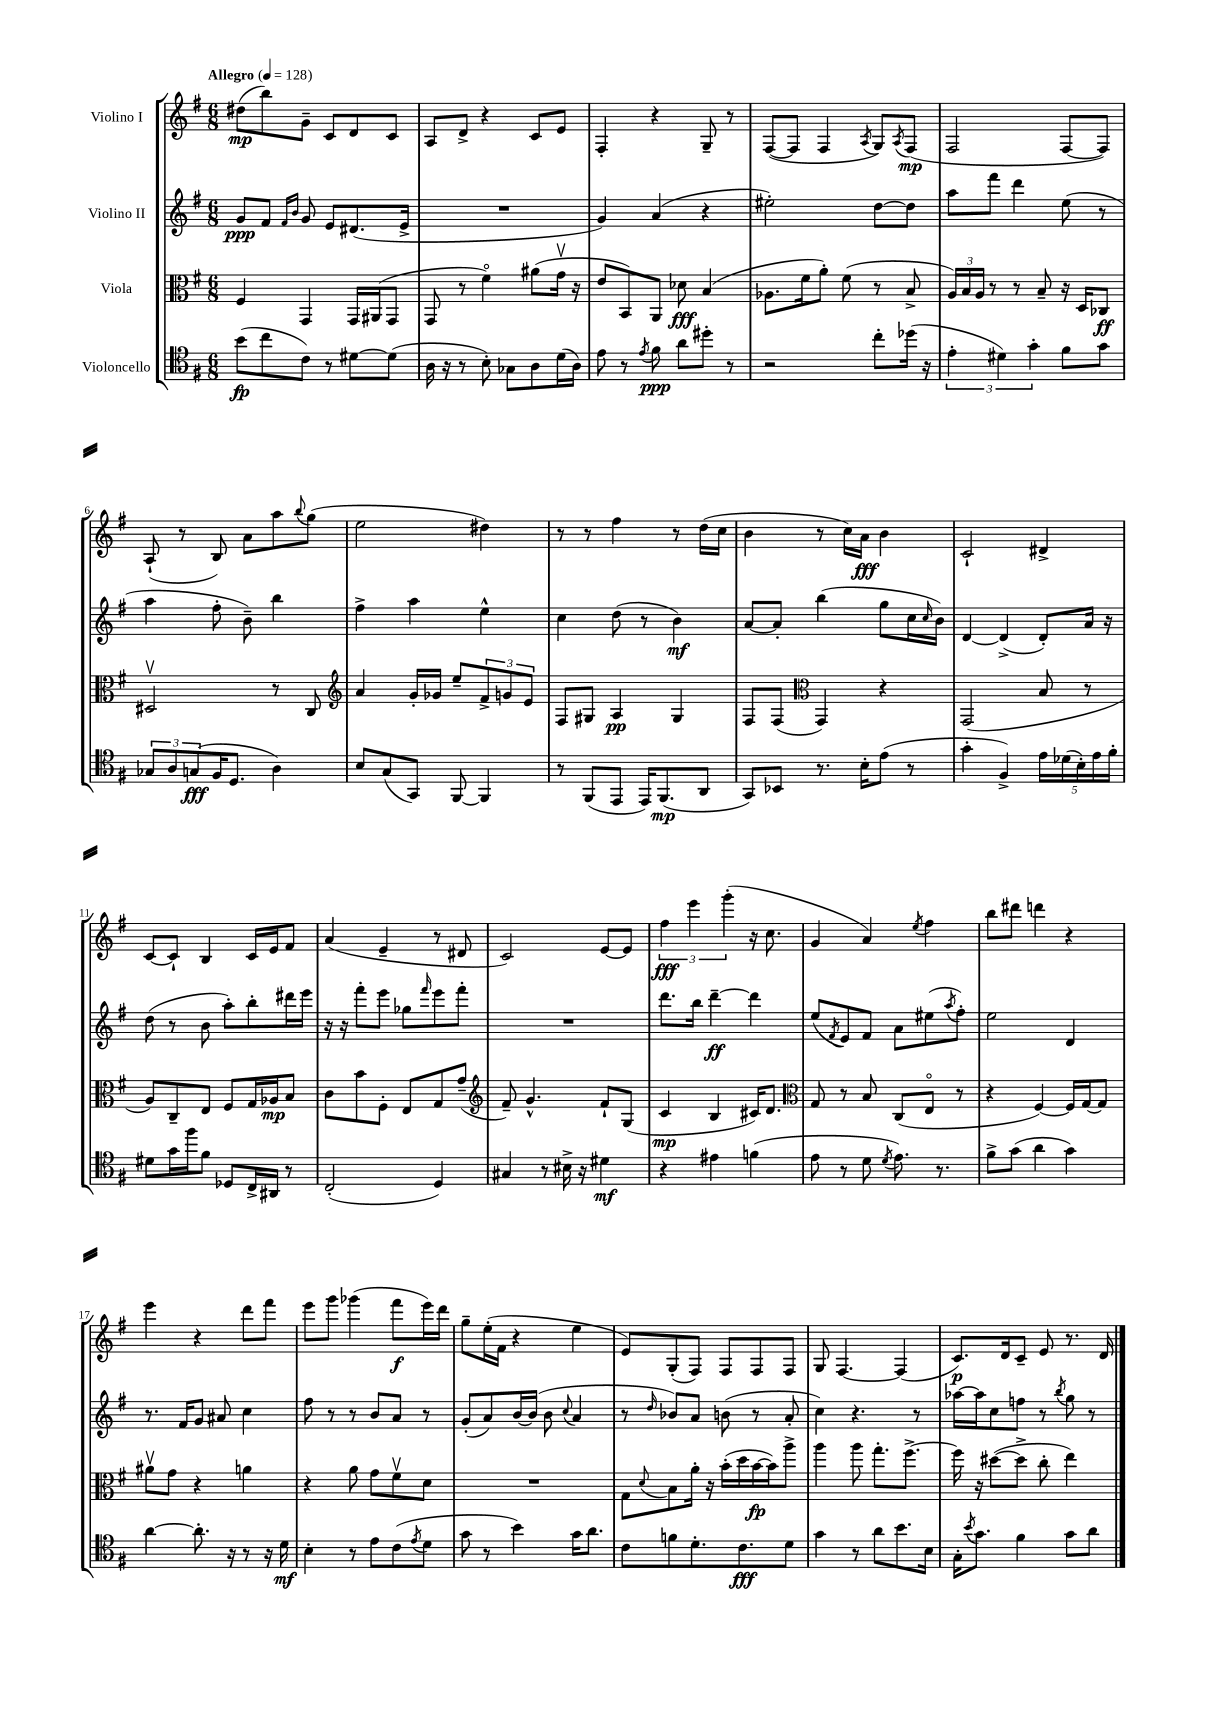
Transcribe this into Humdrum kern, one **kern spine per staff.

**kern	**kern	**kern	**kern
*staff4	*staff3	*staff2	*staff1
*clefC4	*clefC3	*clefG2	*clefG2
*k[f#]	*k[f#]	*k[f#]	*k[f#]
*M6/8	*M6/8	*M6/8	*M6/8
*MM128	*MM128	*MM128	*MM128
(8b\L	4F#/	8g/L	(8dd#\L
8cc\	.	8f#/J	8bb\)
.	.	16qqf#/LL	.
.	.	16qqb/JJ	.
8c\J)	4GG/	8g/	8g~\J
8r	.	8e/L	8c/L
[8d#\L	16GG/LL	(8.d#/	8d/
.	(16AA#/J	.	.
(8d#\]J	8GG/J	.	8c/J
.	.	16e^/Jk	.
=	=	=	=
16A\	8GG/	2.r	8A/L
16r	.	.	.
8r	8r	.	8d^/J
8B'\)	4f#o\)	.	4r
8G-\L	.	.	.
8A\	(8a#\L	.	8c/L
(16d\L	16gv\Jk	.	8e/J
16A\JJ)	16r	.	.
=	=	=	=
8e\	8e/L	4g/)	4F#'/
8r	8BB/)	.	.
8qe/	.	.	.
8f#\	8AA/J	(4a/	4r
8a\L	8d-\	.	.
8dd#'\J	(4B/	4r	8G~/
8r	.	.	8r
=	=	=	=
2r	8.A-\L	2ee#'\)	([8F#/L
.	.	.	8F#/]J
.	16f#\k	.	.
.	8a'\J)	.	4F#/
.	(8f#\	.	.
.	.	.	8qA/
8cc'\L	8r	[8dd\L	8G/L)
.	.	.	8qA/
(16dd-\Jk	8B^/	8dd\]J	(8F#/J
16r	.	.	.
=	=	=	=
6e'\	24A/LL)	8aa\L	2F#/
.	24B/	.	.
.	24A/JJ	.	.
.	8r	8fff#\J	.
6d#\)	.	.	.
.	8r	4ddd\	.
6g'\	.	.	.
.	8B~/	.	.
8f#\L	16r	(8ee\	[8F#/L
.	16D/LK	.	.
8g\J	8C-/J	8r	8F#/]J)
=	=	=	=
12G-/L	2D#v/	4aa\	(8A`/
12A/	.	.	.
.	.	.	8r
(12G/	.	.	.
16F#/K	.	8ff#'\	8B/)
8.D/J	.	.	.
.	.	8b~\)	8a\L
4A\)	8r	4bb\	8aa\
.	.	.	8qqbb/
.	8C/	.	(8gg\J
=	=	=	=
*	*clefG2	*	*
8B/L	4a/	4ff#^\	2ee\
(8G/	.	.	.
8GG/J)	16g'/LL	4aa\	.
.	16g-/JJ	.	.
[8FF#/	8ee~/L	.	.
4FF#/]	12f#^/	4ee^^\	4dd#\)
.	12g/	.	.
.	12e/J	.	.
=	=	=	=
8r	8F#/L	4cc\	8r
(8FF#/L	8G#/J	.	8r
8EE/J	4A/	(8dd\	4ff#\
16EE/LK)	.	8r	.
(8.FF#/	.	.	.
.	4G#/	4b\)	8r
8AA/J	.	.	(16dd\LL
.	.	.	16cc\JJ
=	=	=	=
8GG/L)	8F#/L	[8a/L	4b\
8BB-/J	(8F#/J	8a'/]J	.
*	*clefC3	*	*
8.r	4GG/)	(4bb\	8r
.	.	.	16cc\LL)
16B'\LK	.	.	16a\JJ
(8e\J	4r	8gg\L	4b\
8r	.	16cc\L	.
.	.	16qqcc/	.
.	.	16b\JJ)	.
=	=	=	=
4g'\	(2GG/	[4d/	2c`/
4F#^/)	.	(4d^/]	.
20e\LL	8B/	8d'/L)	4d#^/
(20d-\	.	.	.
20B'\)	.	.	.
.	8r	16a/Jk	.
20e\	.	.	.
.	.	16r	.
20f#'\JJ	.	.	.
=	=	=	=
8d#\L	8A/L)	(8dd\	[8c/L
16g\L	8C~/	8r	8c`/]J
16ff#\J	.	.	.
8f#\J	8E/J	8b\	4B/
8D-/L	8F#/L	8aa'\L)	.
16C^/L	16G/L	8bb'\	16c/LL
16AA#/JJ	16A-/J	.	16e/J
8r	8B/J	16ddd#\L	8f#/J
.	.	16eee\JJ	.
=	=	=	=
(2C'/	8c\L	16r	(4a/
.	.	16r	.
.	8b\	8fff#'\L	.
.	8F#'\J	8eee\J	4e~/
.	8E/L	8gg-\L	.
.	.	16qqfff#/	.
4D/)	8G/	8eee\	8r
.	(8g~/J	8fff#'\J	8d#/
=	=	=	=
*	*clefG2	*	*
4G#/	8f#~/)	2.r	2c/)
.	4.g^^/	.	.
8r	.	.	.
16B#^\	.	.	.
16r	.	.	.
4d#\	8f#`/L	.	[8e/L
.	(8G/J	.	8e/]J
=	=	=	=
4r	4c/	8.ddd\L	6ff#\
.	.	.	6eee\
.	.	16bb\Jk	.
4e#\	4B/	[4ddd~\	.
.	.	.	(6ggg'\
(4f\	16c#/LK)	4ddd\]	16r
.	8.d/J	.	8.cc\
=	=	=	=
*	*clefC3	*	*
8e\	8G/	(8ee/L	4g/
.	.	8qf#/	.
8r	8r	8e/)	.
8d\	8B/	8f#/J	4a/)
8qd/	.	.	.
8.e\)	(8C/L	8a\L	.
.	.	.	8qee/
.	8Eo/J	(8ee#\	4ff#\
8.r	.	.	.
.	.	8qaa/	.
.	8r	8ff#'\J)	.
=	=	=	=
8f#^\L	4r	2ee\	8bb\L
(8g\J	.	.	8ddd#\J
4a\	[4F#/)	.	4ddd\
4g\)	16F#/]LL	4d/	4r
.	[16G/J	.	.
.	8G/]J	.	.
=	=	=	=
[4a\	8a#v\L	8.r	4eee\
.	8g\J	.	.
.	.	16f#/LK	.
8.a'\]	4r	8g/J	4r
.	.	8a#/	.
16r	.	.	.
8r	4a\	4cc\	8ddd\L
16r	.	.	8fff#\J
16d\	.	.	.
=	=	=	=
4B'\	4r	8ff#\	8eee\L
.	.	8r	8ggg\J
8r	8a\	8r	(4ggg-\
8e\L	8g\L	8b/L	.
(8c\	8f#v\	8a/J	8fff#\L
8qe/	.	.	.
8d\J	8d\J	8r	16eee\L)
.	.	.	16ddd\JJ
=	=	=	=
8g\	2.r	(8g'/L	8gg~\L
8r	.	8a/)	(16ee'\L
.	.	.	16f#\JJ
4b\)	.	[16b/L	4r
.	.	(16b/]JJ	.
.	.	8b\	.
.	.	8qqcc/	.
16g\LK	.	4a/	4ee\
8.a\J	.	.	.
=	=	=	=
8c\L	8G\L	8r	8e/L)
.	8qqd/	16qqdd/	.
8f\	8B\	8b-/L)	(8G'/
8.d'\	16a'\Jk	8a/J	8F#/J)
.	16r	.	.
.	(16b'\LL	(8b\	8F#/L
8.c\	16dd\	.	.
.	[16b\	8r	8F#/
.	16b\]J)	.	.
8d\J	8aa^\J	8a'/	8F#/J
=	=	=	=
4g\	4aa\	4cc\)	8G/
.	.	.	[4.F#/
8r	8aa\	4.r	.
8a\L	8.gg'\L	.	.
8.b\	.	.	(4F#/]
.	[8.ff#^\J	.	.
.	.	8r	.
16B\Jk	.	.	.
=	=	=	=
16G'\LK	16ff#\]	[16aa-\LL	8.c/L)
8qb/	.	.	.
8.g\J	16r	16aa-\]J	.
.	([8dd#\L	8cc\	.
.	.	.	16d/k
4f#\	8dd#^\]J	8ff\J	8c~/J
.	8cc'\	8r	8e/
.	.	8qbb/	.
8g\L	4ee\)	8gg\	8.r
8a\J	.	8r	.
.	.	.	16d/
==	==	==	==
*-	*-	*-	*-
